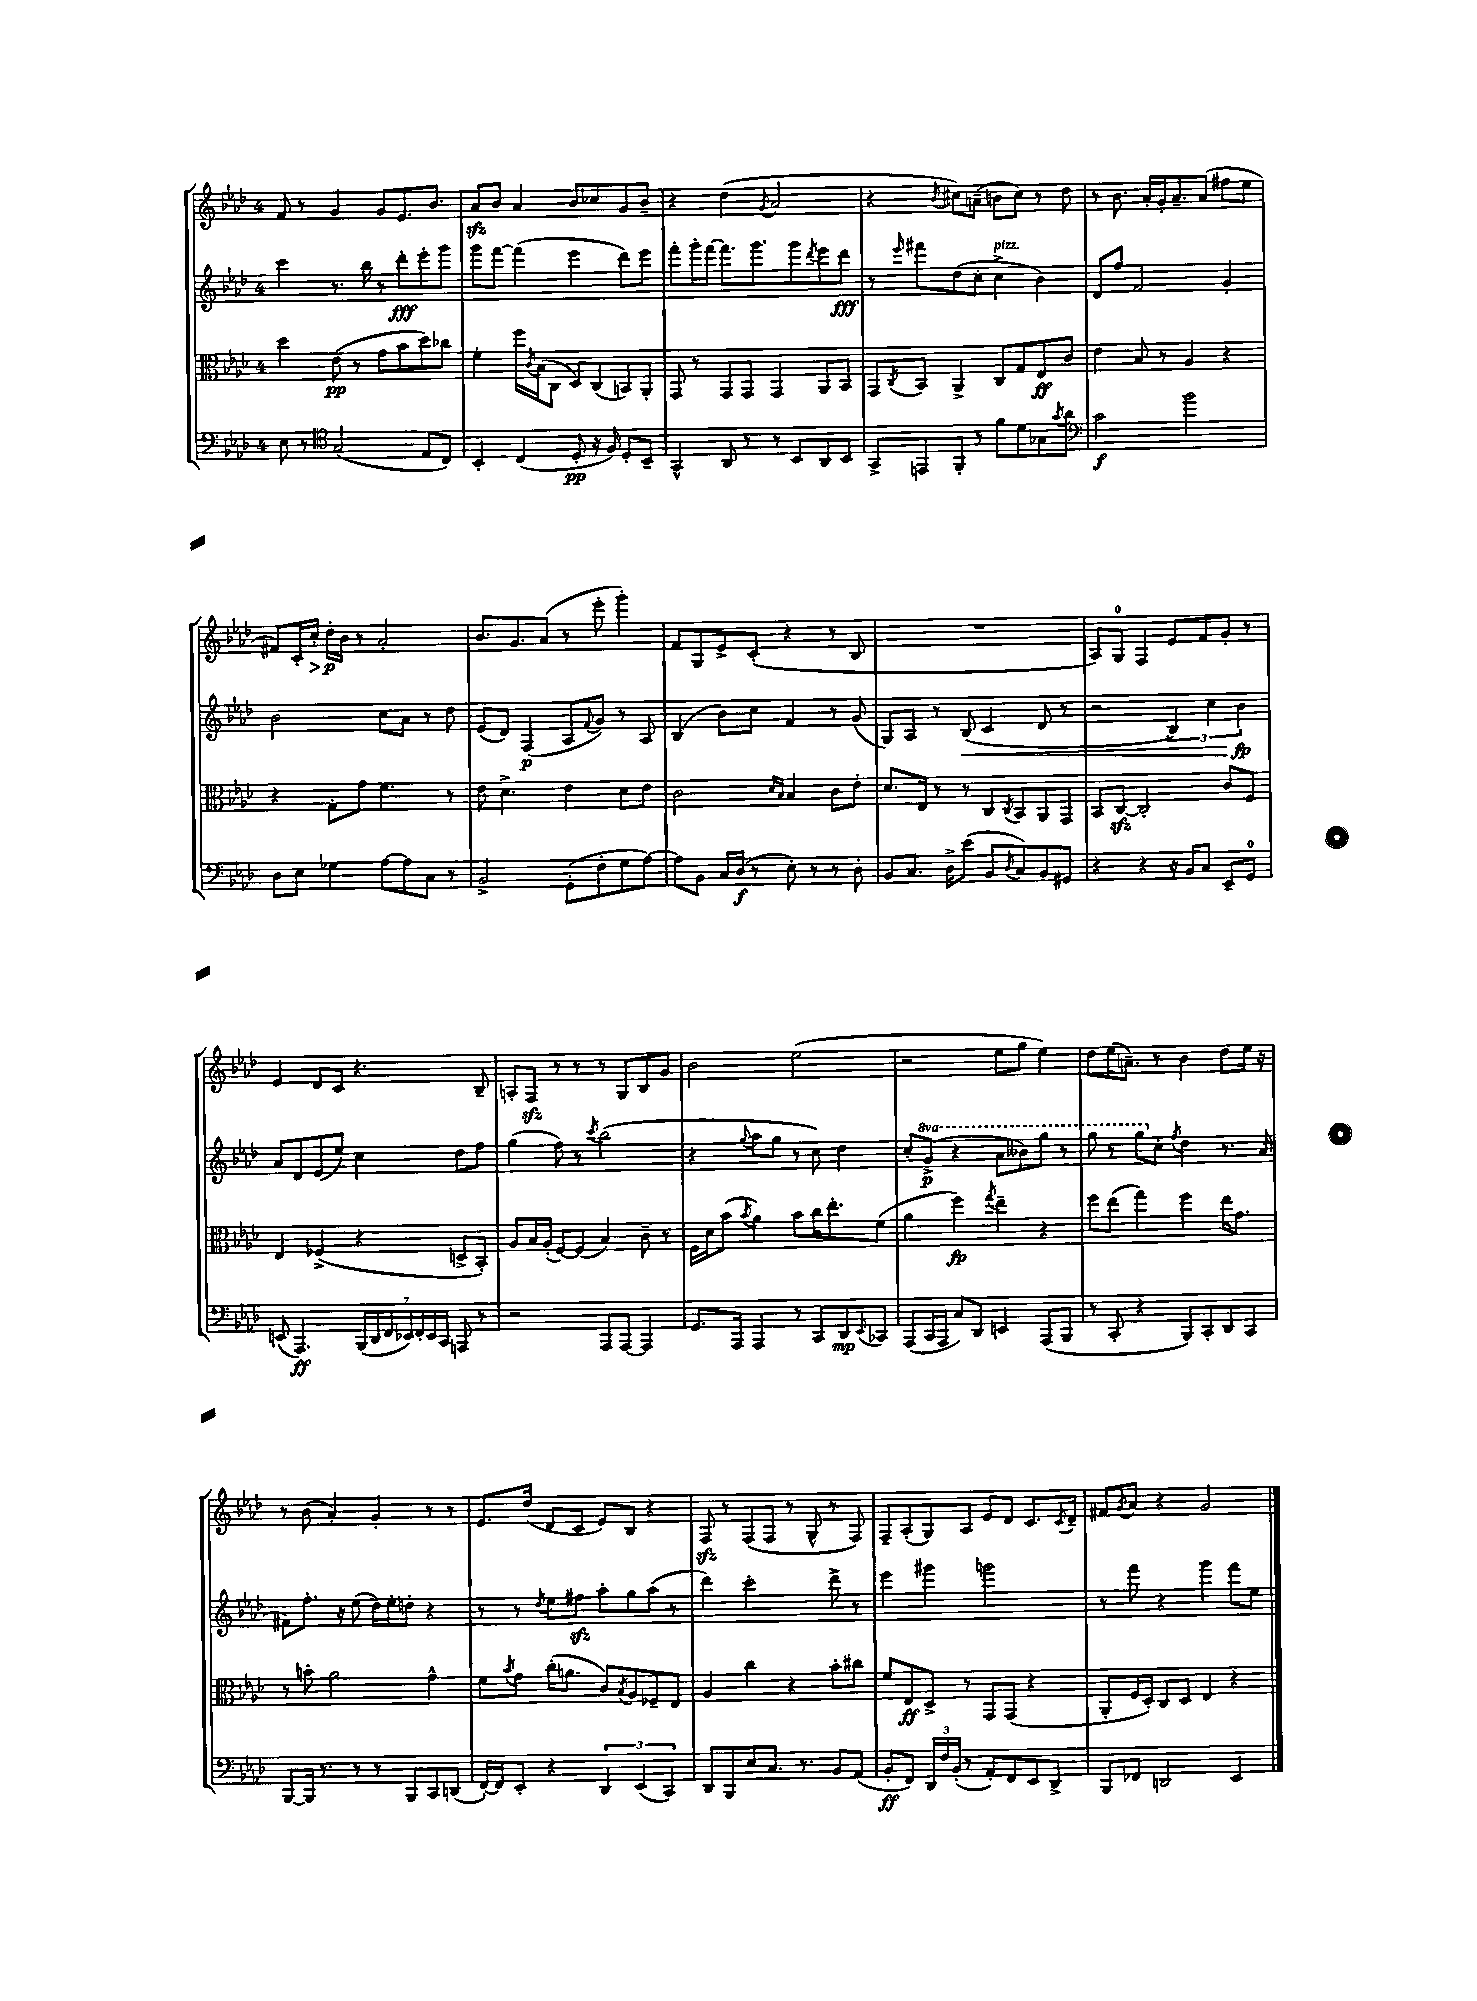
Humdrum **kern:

**kern	**kern	**kern	**kern
*staff4	*staff3	*staff2	*staff1
*clefF4	*clefC3	*clefG2	*clefG2
*k[b-e-a-d-]	*k[b-e-a-d-]	*k[b-e-a-d-]	*k[b-e-a-d-]
*M4/4	*M4/4	*M4/4	*M4/4
8E-\	4dd-\	4ccc\	8f/
8r	.	.	8r
*clefC4	*	*	*
(2G/	(8e-\	8.r	4g/
.	8r	.	.
.	.	16bb-\	.
.	8g\L	8r	8g/L
.	8b-\	8ddd-'\L	8.e-/
8E-/L	8dd-\)	8eee-'\	.
.	.	.	8.b-/J
8C/J)	8cc-\J	8ggg\J	.
=	=	=	=
4BB-'/	4f'\	8ggg\L	8a-/L
.	.	[8fff\J	8b-/J
(4C/	16ff\LL	(4fff\]	4a-/
.	8qc/	.	.
.	(16B-\J	.	.
.	8C\J	.	.
8D-'/	8D-/L)	4eee-\	8b-/L
16r	(8C/	.	8cc-/
16F/)	.	.	.
8D-'/L	8BB/)	8ddd-\L)	8g/
8BB-~/J	8AA-'/J	8eee-\J	8b-~/J
=	=	=	=
4GG^^/	8GG/	8fff'\L	4r
.	8r	16ggg'\L	.
.	.	[16fff\JJ	.
8AA-/	8GG/L	8.fff\]L	(4dd-\
8r	8GG/J	.	.
.	.	8.ggg\	.
.	.	.	8qg/
8r	4GG/	.	2a-/
8BB-/L	.	8ggg\	.
.	.	8qddd-/	.
8AA-/	8AA-/L	8eee-\	.
8BB-/J	8BB-/J	8ddd-\J	.
=	=	=	=
8GG^/L	8GG/L	8r	4r
.	8qC/	16qqeee-/	.
8EE/	8BB-/J	8fff#\L	.
.	.	.	8qb-/
8FF'/J	4AA-^/	(8dd-\	8cc#\L)
8r	.	8cc'\J	(8a~\J
8f\L	8C/L	4cc^\	8b\L
8d-\	8G/	.	8cc#\J)
8G-\	8E-/	4b-\)	8r
8qg/	.	.	.
8a-\J	8c/J	.	8dd-\
=	=	=	=
*clefF4	*	*	*
2c\	4e-\	8d-/L	8r
.	.	8ff/J	8.b-\
.	8B-/	2f/	.
.	.	.	16a-'/LL
.	8r	.	16g'/J
.	.	.	8.a-~/
2b-\	4A-/	.	.
.	.	.	(8a-/J
.	4r	4g'/	8ff#\L
.	.	.	8ee-\J
=	=	=	=
8D-\L	4r	2b-\	8f#/L)
8E-\J	.	.	16c'/L
.	.	.	16cc'/JJ
4G-\	8G'\L	.	16dd-'\LL
.	.	.	16b-\JJ
.	8g\J	.	8r
[8A-\L	4.f\	8cc\L	2a-'/
8A-\]	.	8a-\J	.
8C\J	.	8r	.
8r	8r	8dd-\	.
=	=	=	=
2BB-^/	8e-\	(8e-/L	8.b-/L
.	4.d-^\	8d-/J)	.
.	.	.	8.g/
.	.	(4F/	.
.	.	.	(8a-/J
(8GG'\L	4e-\	8A-/L	8r
.	.	8qqf/	.
8F'\	.	8g/J)	8eee-'\
8G\	8d-\L	8r	4ggg'\)
[8A-\J)	8e-\J	8A-/	.
=	=	=	=
8A-\]L	2c\	(4B-/	8f/L
8BB-\J	.	.	8G/
16C/LL	.	8b-\L)	8e-^/
(16D-/JJ	.	.	.
8r	.	8cc\J	(8c'/J
.	16qqd-/LL	.	.
.	16qqB-/JJ	.	.
8E-'\)	4B-/	4f/	4r
8r	.	.	.
8r	8c\L	8r	8r
8D-'\	8e-'\J	(8g/	8B-/
=	=	=	=
8BB-/L	8.d-/L	8G/L)	1r
8.C/J	.	8A-/J	.
.	16E-/Jk	.	.
.	8r	8r	.
16D-^\LK	.	.	.
(8e-\J	8r	(8B-/	.
8BB-/L	8C/L	4c/	.
8qD-/	8qC/	.	.
8C/)	8BB-/	.	.
8BB-/	8AA-/	8d-/	.
8GG#/J	8GG/J	8r	.
=	=	=	=
4r	8BB-/L	2r	8A-/L)
.	[8C/J	.	8G/J
4r	2C'/]	.	4F/
16r	.	6B-/)	8e-/L
16BB-/LK	.	.	.
8C/J	.	.	8f/
.	.	6cc\	.
8EE-~/L	8c/L	.	8g'/J
.	.	6b-\	.
8GG/J	8F/J	.	8r
=	=	=	=
(8EE/	4E-/	8a-/L	4e-/
4.AAA-/)	.	8d-/	.
.	(4F-^/	(8e-/	8d-/L
.	.	8ee-/J)	8c/J
(28BBB-/LL	4r	4cc\	4.r
28DD-/	.	.	.
28FF/	.	.	.
28EE-/)	.	.	.
28FF'/	.	.	.
28EE-/	.	.	.
28CC/JJ	.	.	.
8AAA/	8D^/L	8dd-\L	.
8r	8BB-'/J)	8ff\J	8B-~/
=	=	=	=
2r	8A-/L	(4gg\	8A'/L
.	16B-/L	.	8F/J
.	(16A-'/JJ	.	.
.	[8F/L)	8ff\)	8r
.	(8F/]J	8r	8r
.	.	8qccc/	.
8AAA-/L	4B-/)	(2bb-\	8r
[8AAA-/J	.	.	8G/L
4AAA-/]	8c~\	.	8B-/
.	8r	.	8g/J
=	=	=	=
8.GG/L	16F\LL	4r	2b-\
.	16d-\J	.	.
.	(8b-\J	.	.
16AAA-/Jk	.	.	.
.	8qb-/	8qqgg/	.
4AAA-/	4a-\)	8aa-\L	.
.	.	8gg\J	.
8r	8b-\L	8r	(2ee-\
8CC/L	16cc\K	8cc\)	.
.	8.ee-'\	.	.
8DD-/	.	4dd-\	.
8qqEE-/	.	.	.
8CC-/J	(8f\J	.	.
=	=	=	=
(8AAA-/L	4a-\	8cc'/L	2r
16CC/L	.	(8gg^/J	.
16AAA-/JJ	.	.	.
8C/L)	4ff\)	4r	.
8DD-/J	.	.	.
.	8qgg/	.	.
4EE/	4ee-~\	8aa-\L	8ee-\L
.	.	8bb--\)	8gg\J
(8AAA-/L	4r	8ggg\J	4ee-\)
8BBB-/J	.	8r	.
=	=	=	=
8r	8ff\L	8ggg\	8dd-\L
8CC'/	(8ee-\J	8r	(16ee-\K
.	.	.	8.a~\J)
4r	4gg\)	8ggg\L	.
.	.	8cc'\J	8r
.	.	8qff/	.
8BBB-/L)	4ff\	4dd-\	4b-\
8CC'/	.	.	.
8DD-/	16ee-\LK	8.r	8dd-\L
.	8.g\J	.	.
8CC/J	.	.	16ee-\Jk
.	.	(16a-/	16r
=	=	=	=
[8BBB-/L	8r	8f#\L)	8r
16BBB-/]Jk	8b'\	8.ff'\J	(8b-\
8.r	.	.	.
.	2a-\	.	4a-'/)
.	.	16r	.
8r	.	(8ee-\	.
8r	.	16dd-\LL)	4g'/
.	.	16ee-'\J	.
8BBB-/L	.	8dd'\J	.
8CC/	4g^^\	4r	8r
(8DD/J	.	.	8r
=	=	=	=
[16FF'/LL)	8f\L	8r	8.e-/L
16FF/]J	.	.	.
.	8qb-/	.	.
8EE-'/J	8g\J	8r	.
.	.	.	(16dd-/Jk
.	.	8qdd-/	.
4r	(16cc'\LK	8ee-\L	8d-/L
.	8.a\J	.	.
.	.	8ff#\J	8c/J
6DD-/	8c/L)	8aa-'\L	8e-/L)
.	8qB-/	.	.
.	8A-/	8gg\	8B-/J
(6EE-/	.	.	.
.	8F-~/	(8aa-\J	4r
6CC/)	.	.	.
.	8E-/J	8r	.
=	=	=	=
8DD-/L	4A-/	4ddd-\)	8F/
8BBB-/	.	.	8r
8E-/	4cc\	2ccc'\	(8F/L
8.C/J	.	.	8F/J
.	4r	.	8r
8.r	.	.	.
.	.	.	8G^^/
8BB-/L	8b-'\L	8ddd-^\	8r
(8AA-/J	8cc#\J	8r	8F/)
=	=	=	=
8BB-'/L	8f/L	4eee-\	8F~/L
8FF/J)	8E-/	.	(8A-'/
24DD-/LL	8D-^/J	4ggg#\	8G/)
24F/	.	.	.
(24BB-'/JJ	.	.	.
8r	8r	.	8A-/J
8AA-'/L)	8GG/L	2ggg\	8e-/L
8FF/	(8GG/J	.	8d-/J
8EE-/	4r	.	8.c/L
8DD-^/J	.	.	.
.	.	.	8qc/
.	.	.	16d-~/Jk
=	=	=	=
8BBB-/L	8AA-'/L	8r	8f#/L
.	.	.	8qg/
8FF-/J	16F/L	8fff\	8a-/J
.	16D-'/JJ)	.	.
2DD/	8C/L	4r	4r
.	8D-/J	.	.
.	4E-/	4ggg\	2g/
4EE-/	4r	8fff\L	.
.	.	8ee-\J	.
==	==	==	==
*-	*-	*-	*-
